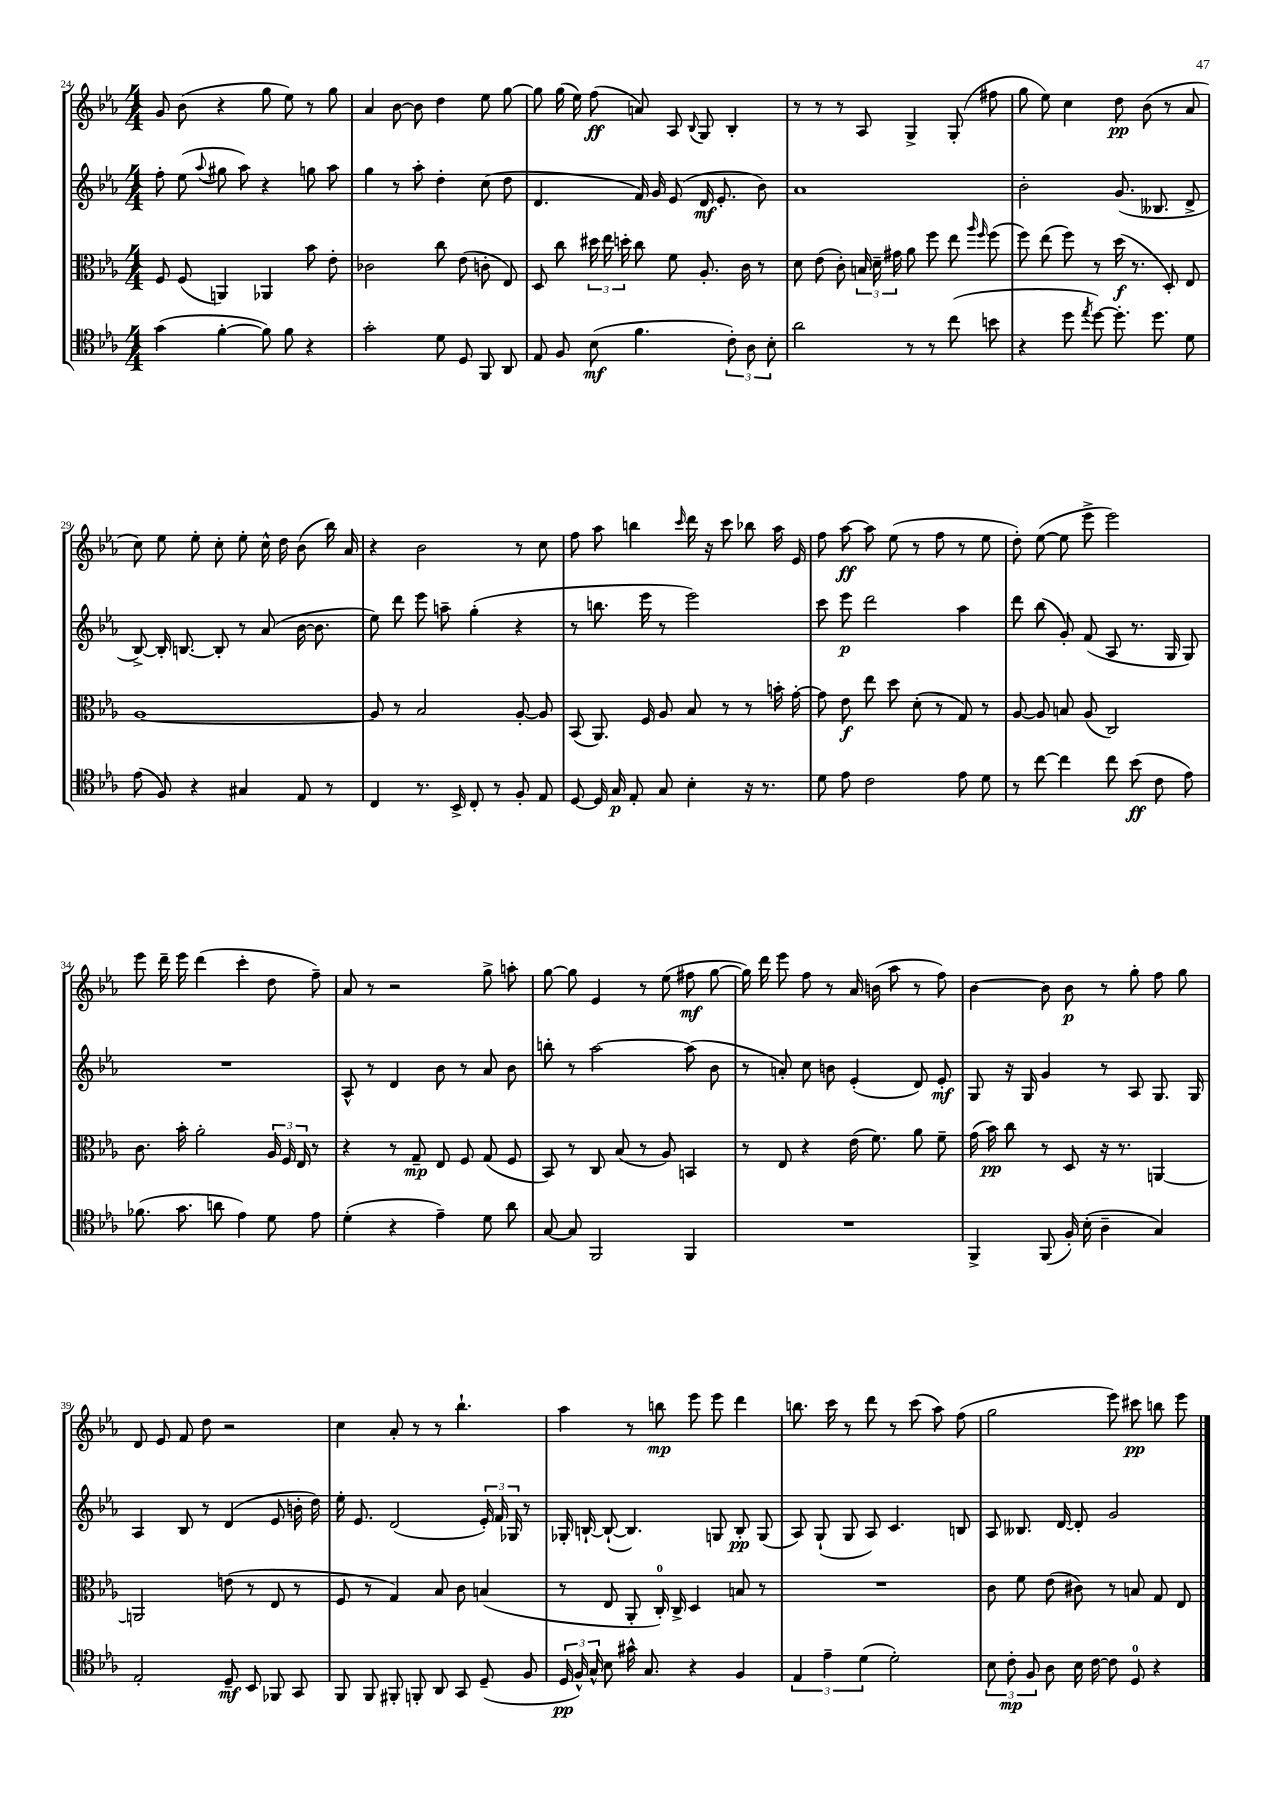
<<
\new StaffGroup <<
\new Staff = "s0" {
    \clef treble \key ees \major \numericTimeSignature \time 4/4
    \autoBeamOff g'8 bes'8( r4 g''8 ees''8) r8 g''8 |
    aes'4 bes'8~ bes'8 d''4 ees''8 g''8~ |
    g''8 g''16( ees''16) f''8\ff( a'8) aes8 \appoggiatura { bes8 } g8 bes4-. |
    r8 r8 r8 aes8 g4-> g8-.( fis''8 |
    g''8 ees''8) c''4 d''8\pp bes'8( r8 aes'8 |
    c''8) ees''8 ees''8-. c''8-. ees''8-. c''16-^ d''16 bes'8( bes''16) aes'16 |
    r4 bes'2 r8 c''8 |
    f''8 aes''8 b''4 \grace { c'''16 } d'''16 r16 c'''8 bes''8 aes''16 ees'16 |
    f''8 aes''8~\ff aes''8 ees''8( r8 f''8 r8 ees''8 |
    d''8-.) ees''8~( ees''8 ees'''8-> ees'''2) |
    ees'''8 d'''16-- ees'''16 d'''4( c'''4-. d''8 f''8--) |
    aes'8 r8 r2 g''8-> a''8-. |
    g''8~ g''8 ees'4 r8 ees''8( fis''8\mf g''8~ |
    g''16) d'''16 ees'''8 f''8 r8 aes'16 b'16( aes''8 r8 f''8) |
    bes'4~ bes'8 bes'8\p r8 g''8-. f''8 g''8 |
    d'8 ees'8 f'8 d''8 r2 |
    c''4 aes'8-. r8 r8 bes''4.-! |
    aes''4 r8 b''8\mp ees'''8 ees'''8 d'''4 |
    b''8. c'''16 r8 d'''8 r8 c'''8( aes''8) f''8( |
    g''2 ees'''8) cis'''8\pp b''8 ees'''8 \bar "|." |
}
\new Staff = "s1" {
    \clef treble \key ees \major \numericTimeSignature \time 4/4
    \autoBeamOff f''8-. ees''8( \appoggiatura { aes''8 } gis''8 aes''8) r4 g''8 aes''8 |
    g''4 r8 aes''8-. d''4-. c''8( d''8 |
    d'4. f'16) g'16 ees'8( d'16\mf ees'8.-. bes'8) |
    aes'1 |
    bes'2-. g'8.( beses8. d'8-> |
    bes8~->) bes16-. b8.~ b8-. r8 aes'8( bes'16~ bes'8. |
    ees''8) d'''8 ees'''8 a''8-- g''4-.( r4 |
    r8 b''8. ees'''16 r8 ees'''2) |
    c'''8 ees'''8\p d'''2 aes''4 |
    d'''8 bes''8( g'8-.) f'8( aes8 r8. g16 g8) |
    R1 |
    aes8-^ r8 d'4 bes'8 r8 aes'8 bes'8 |
    b''8-. r8 aes''2~ aes''8( bes'8 |
    r8 a'8-.) c''8 b'8 ees'4-.( d'8) ees'8-.\mf |
    g8 r16 g16 g'4 r8 aes8 g8. g16 |
    aes4 bes8 r8 d'4( ees'8 b'16-. d''16) |
    ees''16-. ees'8. d'2( \tuplet 3/2 { ees'16-.) f'16 ges16 } r8 |
    ges16-. b16~-! b8~-!( b4.) g8 b8-.\pp g8( |
    aes8) g8-!( g8 aes8) c'4. b8 |
    aes8 beses8. d'16~ d'8-. g'2 \bar "|." |
}
\new Staff = "s2" {
    \clef alto \key ees \major \numericTimeSignature \time 4/4
    \autoBeamOff f8 f8( a,4) aes,4 bes'8 ees'8-. |
    ces'2 c''8 ees'8( c'8-. ees8) |
    d8 c''8 \tuplet 3/2 { dis''16 ees''16 d''16-. } c''8 f'8 aes8.-. c'16 r8 |
    d'8 ees'8( c'8-.) \tuplet 3/2 { b16 d'16-- gis'16 } aes'8 f''8 ees''8 \grace { aes''16 f''16 } f''8( |
    f''8) ees''8( f''8) r8 d''16\f( r8. d8-.) ees8 |
    aes1~ |
    aes8 r8 bes2 aes8~-. aes8 |
    bes,8( aes,8.) f16 aes8 bes8 r8 r8 b'16-. g'16~-. |
    g'8 ees'8\f ees''8 d''8 d'8-.( r8 g8) r8 |
    aes8~ aes8 b8 aes8( c2) |
    c'8. bes'16-. aes'2-. \tuplet 3/2 { aes16 f16 ees16 } r8 |
    r4 r8 g8--\mp ees8 f8 g8( f8 |
    bes,8) r8 c8 bes8( r8 aes8) b,4 |
    r8 ees8 r4 ees'16( f'8.) aes'8 f'8-- |
    g'16( bes'16\pp) c''8 r8 d8 r16 r8. a,4~ |
    a,2 e'8( r8 ees8 r8 |
    f8 r8 g4) bes8 c'8 b4( |
    r8 ees8 aes,8-. c16-0-.) c16-> d4 b8 r8 |
    R1 |
    c'8 f'8 ees'8( cis'8) r8 b8 g8 ees8 \bar "|." |
}
\new Staff = "s3" {
    \clef tenor \key ees \major \numericTimeSignature \time 4/4
    \autoBeamOff g'4( f'4~-. f'8) f'8 r4 |
    g'2-. d'8 d8 f,8 aes,8 |
    ees8 f8 bes8\mf( f'4. \tuplet 3/2 { c'8-.) aes8 bes8-. } |
    aes'2 r8 r8 c''8( b'8 |
    r4 d''8 \acciaccatura { ees''8 } d''8~) d''8.-. d''8. d'8 |
    ees'8( f8) r4 gis4 ees8 r8 |
    c4 r8. bes,16-> c8-. r8 f8-. ees8 |
    d8~ d16 g16\p ees8-. g8 bes4-. r16 r8. |
    d'8 ees'8 c'2 ees'8 d'8 |
    r8 c''8~ c''4 c''8 bes'8\ff( c'8 ees'8) |
    fes'8.( g'8. a'8 ees'4) d'8 ees'8 |
    d'4-.( r4 ees'4--) d'8 aes'8 |
    g8~ g8 f,2 f,4 |
    R1 |
    f,4-> f,8( f16-.) bes16-.( aes4-- g4) |
    ees2-. d8--\mf bes,8 fes,8 g,8 |
    f,8 f,8 fis,8-. f,8-. aes,8 g,8 d8--( f8 |
    \tuplet 3/2 { d16\pp f16-^) g16-^ } bes8 gis'16-^ g8. r4 f4 |
    \tuplet 3/2 { ees4 ees'4-- d'4( } d'2-.) |
    \tuplet 3/2 { bes8 c'8-.\mp f8 } aes8 bes16 c'16~ c'8 d8-0 r4 \bar "|." |
}
>>
>>
\layout { \context { \Score currentBarNumber = #24 } }
